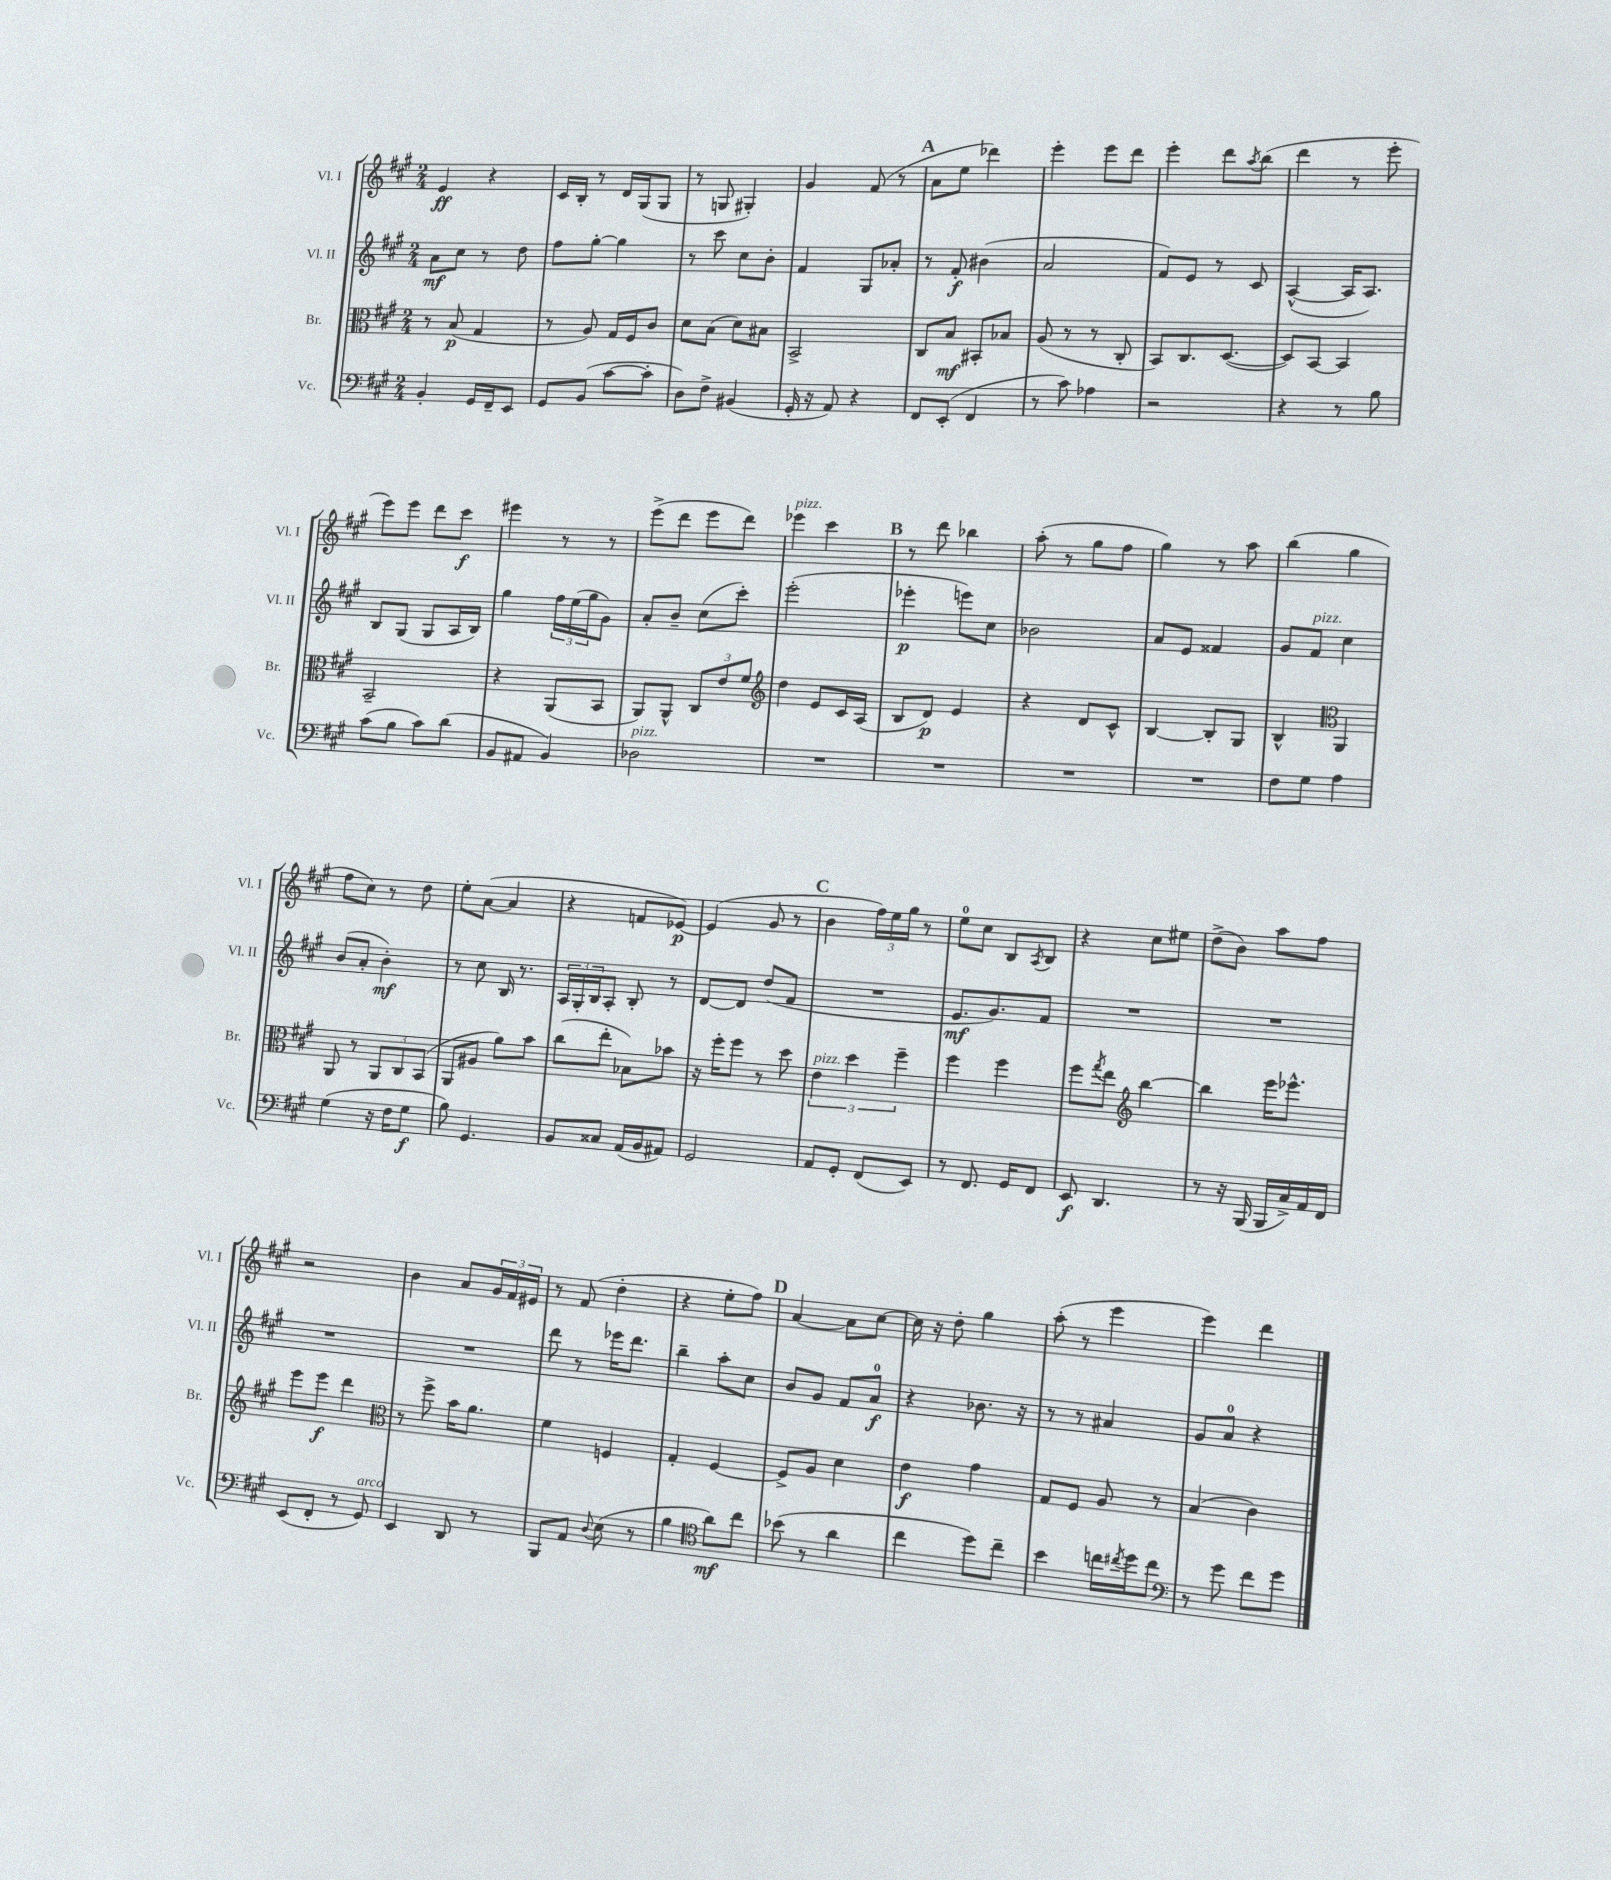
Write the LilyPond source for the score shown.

<<
\new StaffGroup <<
\new Staff = "s0" \with { instrumentName = "Vl. I" shortInstrumentName = "Vl. I" } {
    \clef treble \key a \major \numericTimeSignature \time 2/4
    e'4\ff r4 |
    cis'16 b16-. r8 d'16 gis16( gis8 |
    r8 g8 gis4-.) |
    gis'4 fis'8( r8 |
    \mark \markup { \bold "A" } a'8 e''8 des'''4) |
    e'''4-. e'''8 d'''8 |
    e'''4-. d'''8 \acciaccatura { a''8 } b''8( |
    d'''4 r8 e'''8-. |
    e'''8) e'''8 d'''8 cis'''8\f |
    eis'''4 r8 r8 |
    e'''8->( d'''8 e'''8 d'''8) |
    ees'''4^\markup { \italic "pizz." } cis'''4 |
    \mark \markup { \bold "B" } r8 d'''8 bes''4 |
    a''8-.( r8 gis''8 fis''8 |
    gis''4) r8 a''8 |
    b''4( gis''4 |
    fis''8 cis''8) r8 d''8 |
    e''8-. a'8~( a'4 |
    r4 f'8 ees'8~\p) |
    ees'4( gis'8 r8 |
    \mark \markup { \bold "C" } b'4 \tuplet 3/2 { fis''16) e''16 gis''16 } r8 |
    e''8-0 cis''8 b8 \acciaccatura { a8 } b8 |
    r4 cis''8 eis''8 |
    d''8->( b'8) a''8 fis''8 |
    r2 |
    b'4 a'8 \tuplet 3/2 { gis'16 fis'16 eis'16 } |
    r8 fis'8( d''4-. |
    r4 e''8-. fis''8) |
    \mark \markup { \bold "D" } a'4~ a'8 cis''8~ |
    cis''16 r16 d''8-. gis''4 |
    a''8-.( r8 e'''4 |
    e'''4) d'''4 \bar "|." |
}
\new Staff = "s1" \with { instrumentName = "Vl. II" shortInstrumentName = "Vl. II" } {
    \clef treble \key a \major \numericTimeSignature \time 2/4
    a'8\mf cis''8 r8 d''8 |
    fis''8 gis''8~-. gis''4 |
    r8 cis'''8 cis''8 b'8-. |
    fis'4 gis8 aes'8-. |
    \mark \markup { \bold "A" } r8 fis'8-.\f bis'4( |
    a'2 |
    fis'8) e'8 r8 cis'8 |
    a4~-^( a16 a8.) |
    b8 gis8( gis8 a16 b16) |
    gis''4 \tuplet 3/2 { fis''16 e''16( gis''16 } gis'8) |
    a'8-. b'8-- cis''8( cis'''8-.) |
    e'''2-.( |
    \mark \markup { \bold "B" } ees'''4-.\p e'''8) cis''8 |
    bes'2 |
    a'8 e'8 fisis'4 |
    gis'8 fis'8^\markup { \italic "pizz." } cis''4 |
    b'8( a'8-. b'4-.\mf) |
    r8 cis''8 b16 r8. |
    \tuplet 3/2 { a16 gis16-. b16 } a8-. b8-. r8 |
    d'8~ d'8 d''8( fis'8 |
    \mark \markup { \bold "C" } R2 |
    e'8.\mf gis'8.) fis'8 |
    R2 |
    R2 |
    R2 |
    R2 |
    d'''8 r8 ees'''16 d'''8. |
    b''4-- a''8-. cis''8 |
    \mark \markup { \bold "D" } b'8 gis'8 fis'8 a'8-0\f |
    r4 bes'8. r16 |
    r8 r8 ais'4 |
    gis'8 a'8-0 r4 \bar "|." |
}
\new Staff = "s2" \with { instrumentName = "Br." shortInstrumentName = "Br." } {
    \clef alto \key a \major \numericTimeSignature \time 2/4
    r8 b8\p( gis4 |
    r8 a8) gis16 fis16 cis'8 |
    d'8 b8( d'8) bis8 |
    b,2-> |
    \mark \markup { \bold "A" } cis8 b8\mf bis,8-. bes8 |
    a8( r8 r8 cis8-. |
    b,8) cis8. d8.~( |
    d8) b,8~ b,4 |
    b,2-- |
    r4 a,8( b,8 |
    a,8) a,8-^ \tuplet 3/2 { cis8 e'8 fis'8 } |
    \clef treble d''4 e'8 cis'16 a16( |
    \mark \markup { \bold "B" } b8 d'8\p) e'4 |
    r4 d'8 cis'8-^ |
    b4~ b8-. gis8 |
    b4-^ \clef alto a,4 |
    a,8 r8 \tuplet 3/2 { a,8 cis8 b,8( } |
    a,8 ais8 a'8) b'8 |
    cis''8( e''8-. bes8) bes'8 |
    r16 fis''16-. fis''8 r8 d''8 |
    \mark \markup { \bold "C" } \tuplet 3/2 { e'4^\markup { \italic "pizz." } d''4 fis''4-- } |
    fis''4 fis''4 |
    fis''8 \acciaccatura { gis''8 } e''8 \clef treble b''4~ |
    b''4 e'''16 ees'''8.-^ |
    e'''8 e'''8\f d'''4 |
    \clef alto r8 fis''8-> b'16 a'8. |
    fis'4 f4 |
    gis4-. fis4~ |
    \mark \markup { \bold "D" } fis8-> a8 d'4 |
    e'4\f gis'4 |
    gis8 fis8 a8 r8 |
    b4( cis'4) \bar "|." |
}
\new Staff = "s3" \with { instrumentName = "Vc." shortInstrumentName = "Vc." } {
    \clef bass \key a \major \numericTimeSignature \time 2/4
    b,4-. gis,16 fis,16-- e,8 |
    gis,8 b,8( cis'8~ cis'8-. |
    d8) fis8-> bis,4( |
    gis,16-. r16 a,8) r4 |
    \mark \markup { \bold "A" } fis,8 e,8-.( fis,4 |
    r8 cis'8) aes4 |
    r2 |
    r4 r8 b8 |
    cis'8( b8 cis'8) d'8( |
    b,8 ais,8 b,4) |
    des2^\markup { \italic "pizz." } |
    R2 |
    \mark \markup { \bold "B" } R2 |
    R2 |
    R2 |
    fis8 gis8 a4 |
    gis4( r16 fis16 gis8\f |
    b8) gis,4. |
    b,8 cisis8 a,16( b,16 ais,8) |
    gis,2 |
    \mark \markup { \bold "C" } a,8 gis,8-. fis,8( e,8) |
    r8 fis,8. gis,16 fis,8 |
    e,8\f d,4. |
    r8 r16 b,,16( b,,16 cis16->) a,16 fis,16 |
    e,8( fis,8-. r8 gis,8^\markup { \italic "arco" }) |
    e,4 d,8 r8 |
    b,,8 a,8 \appoggiatura { d8 } e8( r8 |
    b4 \clef tenor a'8\mf) cis''8 |
    \mark \markup { \bold "D" } bes'8( r8 a'4 |
    cis''4 d''8) cis''8-- |
    b'4 c''16 \acciaccatura { cis''8 } d''16 cis''8 |
    \clef bass r8 gis'8 fis'8 gis'8 \bar "|." |
}
>>
>>
\layout { \context { \Score \remove "Bar_number_engraver" } }
